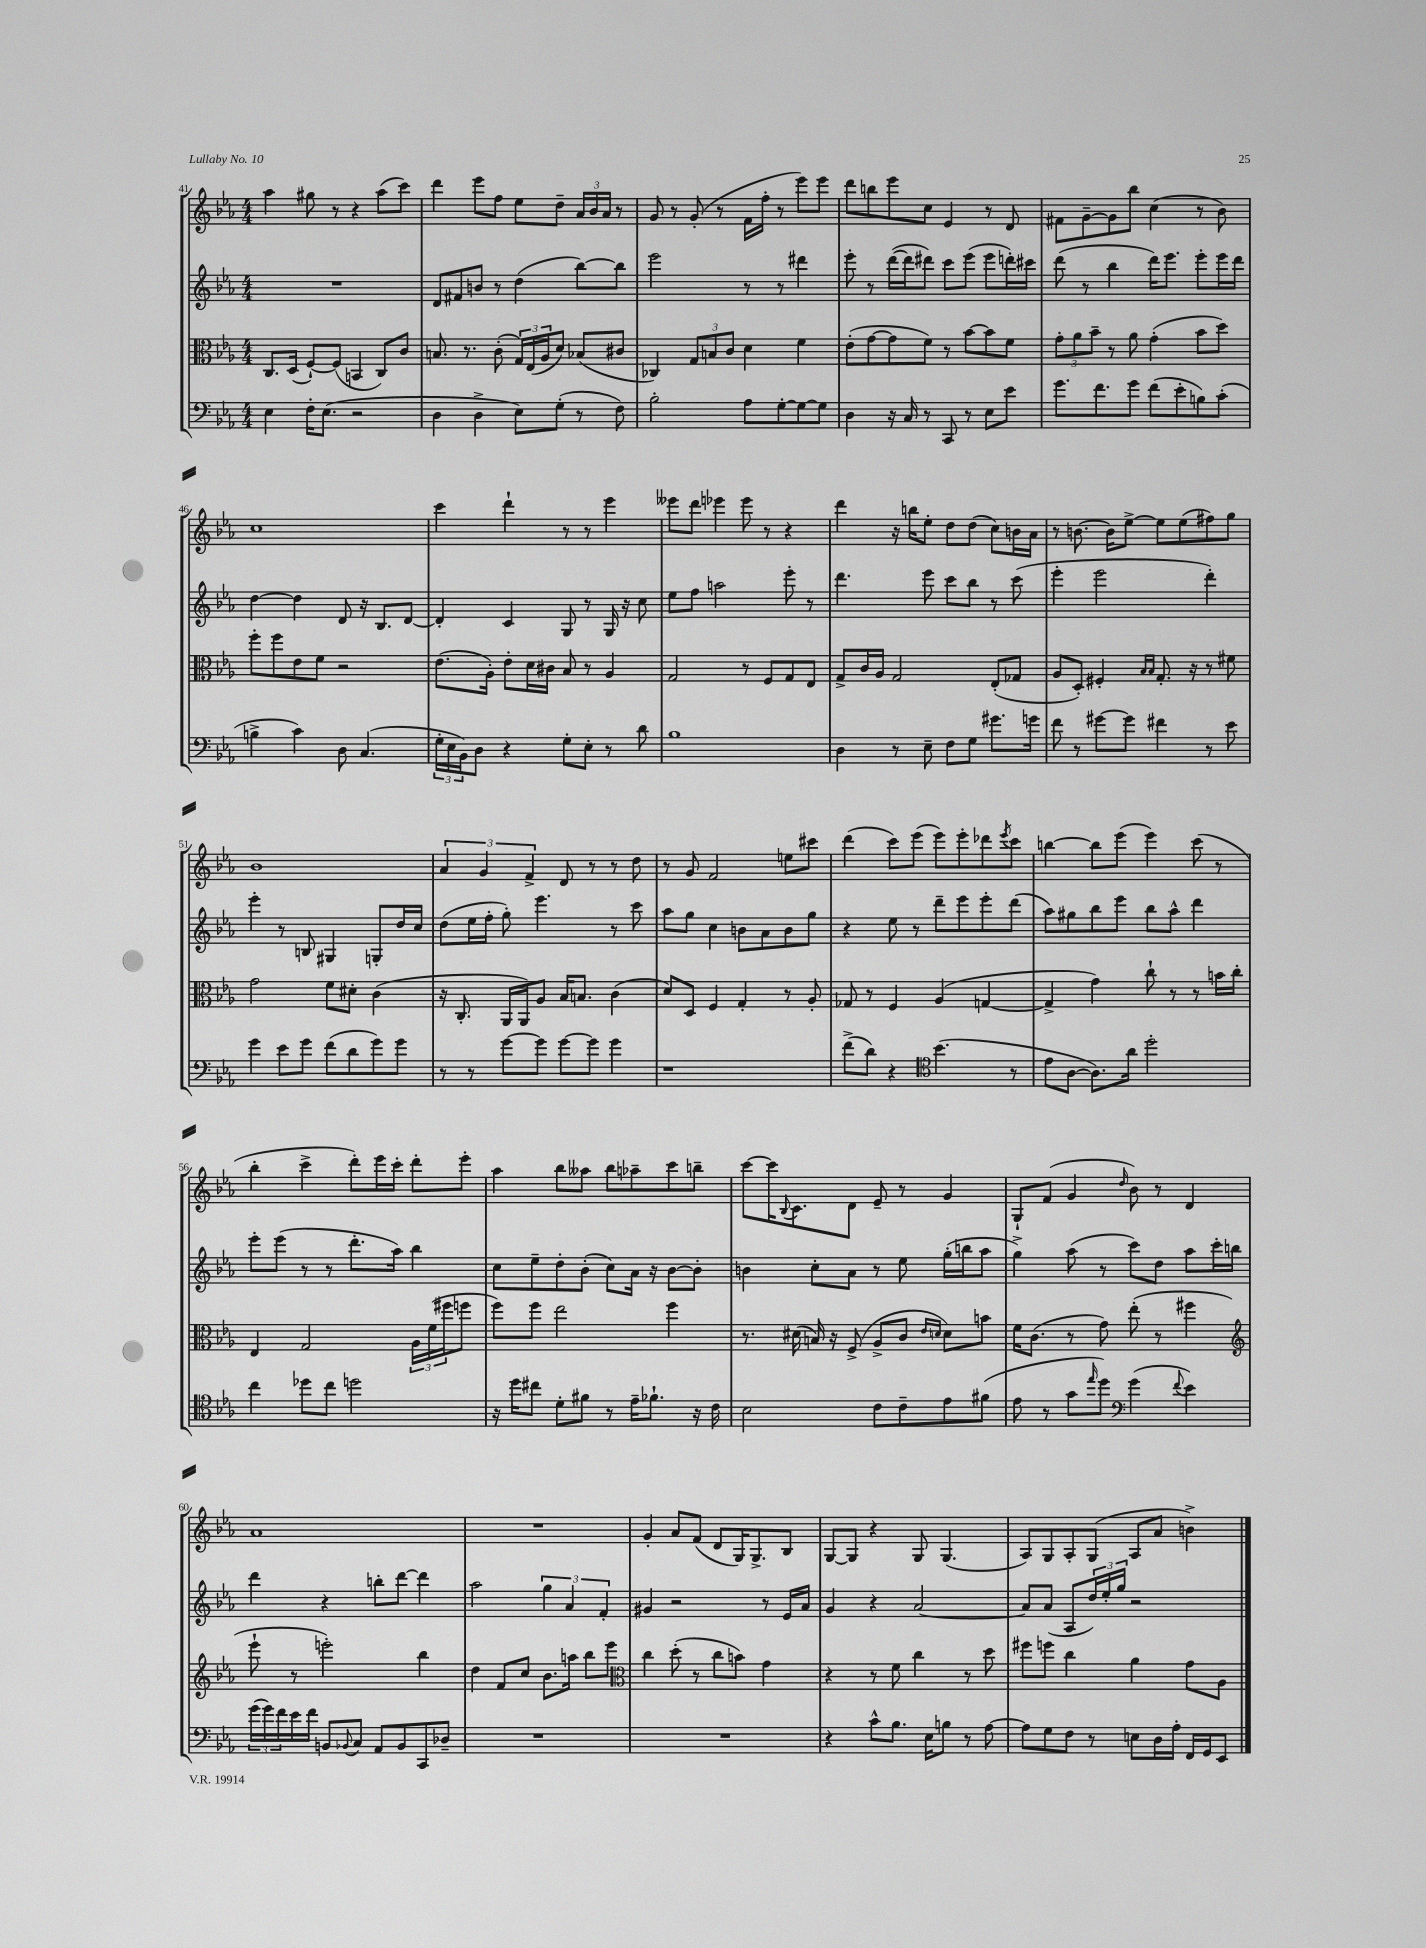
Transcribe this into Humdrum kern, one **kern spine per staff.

**kern	**kern	**kern	**kern
*staff4	*staff3	*staff2	*staff1
*clefF4	*clefC3	*clefG2	*clefG2
*k[b-e-a-]	*k[b-e-a-]	*k[b-e-a-]	*k[b-e-a-]
*M4/4	*M4/4	*M4/4	*M4/4
4E-	8.C	1r	4aa-
.	(16D	.	.
16F'	[8F`)	.	8gg#
(8.E-	.	.	.
.	(8F]	.	8r
2r	4BB	.	4r
.	8C)	.	(8aa-
.	8c	.	8ccc)
=	=	=	=
4D	8.B	8d	4ddd
.	.	8f#	.
.	8.r	.	.
4D^	.	8b	8eee-
.	(8c'	8r	8ff
8E-)	24G)	(4dd	8ee-
.	(24E-	.	.
.	24A-	.	.
(8G'	8d)	.	8dd~
8r	(8B-	[8bb-)	24a-
.	.	.	24b-
.	.	.	24a-
8F)	8c#	8bb-]	8r
=	=	=	=
2B-'	4C-)	2eee-	8g
.	.	.	8r
.	12G	.	(8g'
.	12B	.	.
.	.	.	8r
.	12c	.	.
8A-	4d	8r	16f
.	.	.	16ff'
[8G'	.	8r	8r
8G_	4f	4ddd#	8eee-)
8G]	.	.	8eee-
=	=	=	=
4D	(8e-'	8eee-'	8ddd
.	[8g	8r	8bb
16r	8g]	([16ddd	8eee-
16C	.	16ddd]	.
8r	8f)	8ddd#)	8cc
8CC	8r	8ccc	4e-
8r	[8b-	(8eee-	.
8E-	8b-]	8eee-	8r
8e-	8f	16ddd')	8d
.	.	16ccc#	.
=	=	=	=
8.g	12g'	(8ddd	8f#
.	12a-	.	.
.	.	8r	[8g~
.	12b-~	.	.
8.f	.	.	.
.	8r	4bb-	8g]
8g	8a-	.	8bb-
(8f	(4g'	16ddd)	(4cc
.	.	8.eee-	.
8e-'	.	.	.
8B)	8b-	8eee-'	8r
(8c'	8dd)	16eee-	8b-)
.	.	16ddd	.
=	=	=	=
4B^	8ff'	[4dd	1cc
.	8ff	.	.
4c)	8e-	4dd]	.
.	8f	.	.
8D	2r	8d	.
(4.C	.	16r	.
.	.	8.B-	.
.	.	[8d	.
=	=	=	=
24G'	(8.e-	4d']	4ccc
24E-	.	.	.
24BB-)	.	.	.
8D	.	.	.
.	16A-')	.	.
4r	8e-'	4c	4ddd`
.	16d	.	.
.	16c#	.	.
8G'	8B-	8G	8r
8E-'	8r	8r	8r
8r	4A-	16G	4eee-
.	.	16r	.
8d	.	8cc	.
=	=	=	=
1B-	2G	8ee-	8eee--
.	.	8ff	8ddd
.	.	2aa	4eee-
.	8r	.	8eee-
.	8F	.	8r
.	8G	8eee-'	4r
.	8E-	8r	.
=	=	=	=
4D	8G^	4.ddd	4ddd
.	16c	.	.
.	16A-	.	.
8r	2G	.	16r
.	.	.	16bb
8E-~	.	8eee-	8ee-'
8F	.	8ccc	8dd
8G	.	8bb-	(8dd
8.g#	(8E-'	8r	8cc)
.	8G-	(8ccc	16b
16g	.	.	16a-
=	=	=	=
8f	8A-	4eee-'	8r
8r	8D')	.	[8.b
[8g#	4F#'	2eee-	.
.	.	.	16b]
8g#]	.	.	[8ee-^
.	16qqB-	.	.
.	16qqB-	.	.
4f#	8.G'	.	8ee-]
.	.	.	(8ee-
.	16r	.	.
8r	8r	4ddd')	8ff#)
8e-	8f#	.	8gg
=	=	=	=
4g	2g	4eee-'	1b-
8e-	.	8r	.
8g	.	8B	.
(8f	8f	4G#	.
8d	8d#'	.	.
8g)	(4c	8G'	.
8g	.	16dd	.
.	.	16cc	.
=	=	=	=
8r	16r	(8dd	6a-
.	8.C'	.	.
8r	.	16ee-	.
.	.	.	6g
.	.	16ff'	.
[8g	16AA-	8gg')	.
.	16AA-)	.	.
.	.	.	6f^
8g]	8A-	4.eee-	.
[8g	16B-	.	8d
.	8.B	.	.
8g]	.	.	8r
4g	(4c	8r	8r
.	.	8ccc	8dd
=	=	=	=
1r	8d)	8aa-	8r
.	8D	8gg	8g
.	4F	4cc	2f
.	4G'	8b	.
.	.	8a-	.
.	8r	8b	8ee
.	8A-'	8gg	8ccc#
=	=	=	=
(8f^	8G-	4r	(4ddd
8d)	8r	.	.
4r	4F	8ee-	8ccc)
.	.	8r	(8eee-
*clefC4	*	*	*
(4.b-	(4A-	8ddd~	8eee-)
.	.	8eee-	8eee-'
.	[4G	8eee-'	8ddd-
.	.	.	8qeee-
8r	.	(8ddd	8ccc
=	=	=	=
8e-	4G^]	8aa-)	[4bb
[8A-	.	8gg#	.
8.A-])	4g)	8bb-	8bb]
.	.	8eee-	(8eee-
16a-	.	.	.
2dd'	8cc`	8bb-	4eee-)
.	8r	8aa-^^	.
.	8r	4ddd	(8ccc
.	16b	.	8r
.	16cc'	.	.
=	=	=	=
4cc	4E-	8eee-'	4bb-'
.	.	(8eee-	.
8dd-	2G	8r	4ccc^
8cc	.	8r	.
2dd	.	8.ddd'	8ddd')
.	.	.	16eee-
.	.	16aa-)	16ccc'
.	24A-	4bb-	8ddd'
.	(24f	.	.
.	24ff#	.	.
.	8ff	.	8eee-'
=	=	=	=
16r	8ff)	8cc	4aa-
16dd	.	.	.
8cc#	8ff	8ee-~	.
8d'	2ee-	8dd'	8bb-
8f#	.	(8b-'	8aa--
8r	.	8cc)	8bb-
16e-~	.	16a-	8aa-~
8.f-`	.	16r	.
.	4ff	[8b-	8ccc
16r	.	8b-']	8bb~
16c	.	.	.
=	=	=	=
2B-	8.r	4b	[8ccc
.	.	.	16ccc]
.	.	.	8qqB-
.	(16d#	.	8.c
.	16B)	8cc'	.
.	16r	.	.
.	(8F^	8a-	8d
8c	8A-^	8r	8e-~
8c~	8c	8ee-	8r
.	16qqe-	.	.
.	16qqd	.	.
8e-	8d)	(16gg'	4g
.	.	16bb	.
(8f#	8b	8aa-	.
=	=	=	=
8e-	16f	4gg^)	8G`
.	(8.c	.	.
8r	.	.	(8f
8g	8r	(8aa-	4g
16qqee-	.	.	.
8dd)	8g)	8r	.
*clefF4	*	*	*
.	.	.	16qqdd
(4g	(8ee-'	8ccc)	8b-)
.	8r	8dd	8r
8qqf	.	.	.
4e-)	4ff#	8aa-	4d
.	.	16ccc'	.
.	.	16bb	.
=	=	=	=
*	*clefG2	*	*
(24g	8eee-`	4ddd	1a-
24g)	.	.	.
24f	.	.	.
16e-	8r	.	.
16f	.	.	.
8BB	2eee')	4r	.
8qqBB-	.	.	.
8C	.	.	.
8AA-	.	8bb'	.
8BB-	.	[8ddd	.
8CC	4bb-	4ddd]	.
8D-~	.	.	.
=	=	=	=
1r	4dd	2aa-	1r
.	8f	.	.
.	8cc	.	.
.	8.b-	6gg	.
.	.	6a-	.
.	16aa	.	.
.	8bb-	.	.
.	.	6f'	.
.	8eee-	.	.
=	=	=	=
*	*clefC3	*	*
1r	4cc	4g#	4g'
.	(8dd'	2r	8a-
.	8r	.	(8f
.	8cc	.	8d
.	8b)	.	16G)
.	.	.	8.G^
.	4g	8r	.
.	.	16e-	8B-
.	.	16a-	.
=	=	=	=
4r	4r	4g	[8G
.	.	.	8G]
8c^^	8r	4r	4r
8.B-	8f	.	.
.	4cc	[2a-	8G
16E-	.	.	.
8B	.	.	(4.G
8r	8r	.	.
[8A-	8dd	.	.
=	=	=	=
8A-]	8ff#	8a-]	8A-)
8G	8ff	(8a-	8G
8F	4cc	8A-	8A-'
8r	.	24dd)	(8G
.	.	24ee-'	.
.	.	24gg	.
8E	4a-	2r	8A-
16D	.	.	8a-
16A-'	.	.	.
16FF	8g	.	4b^)
16GG	.	.	.
8EE-	8A-	.	.
==	==	==	==
*-	*-	*-	*-
